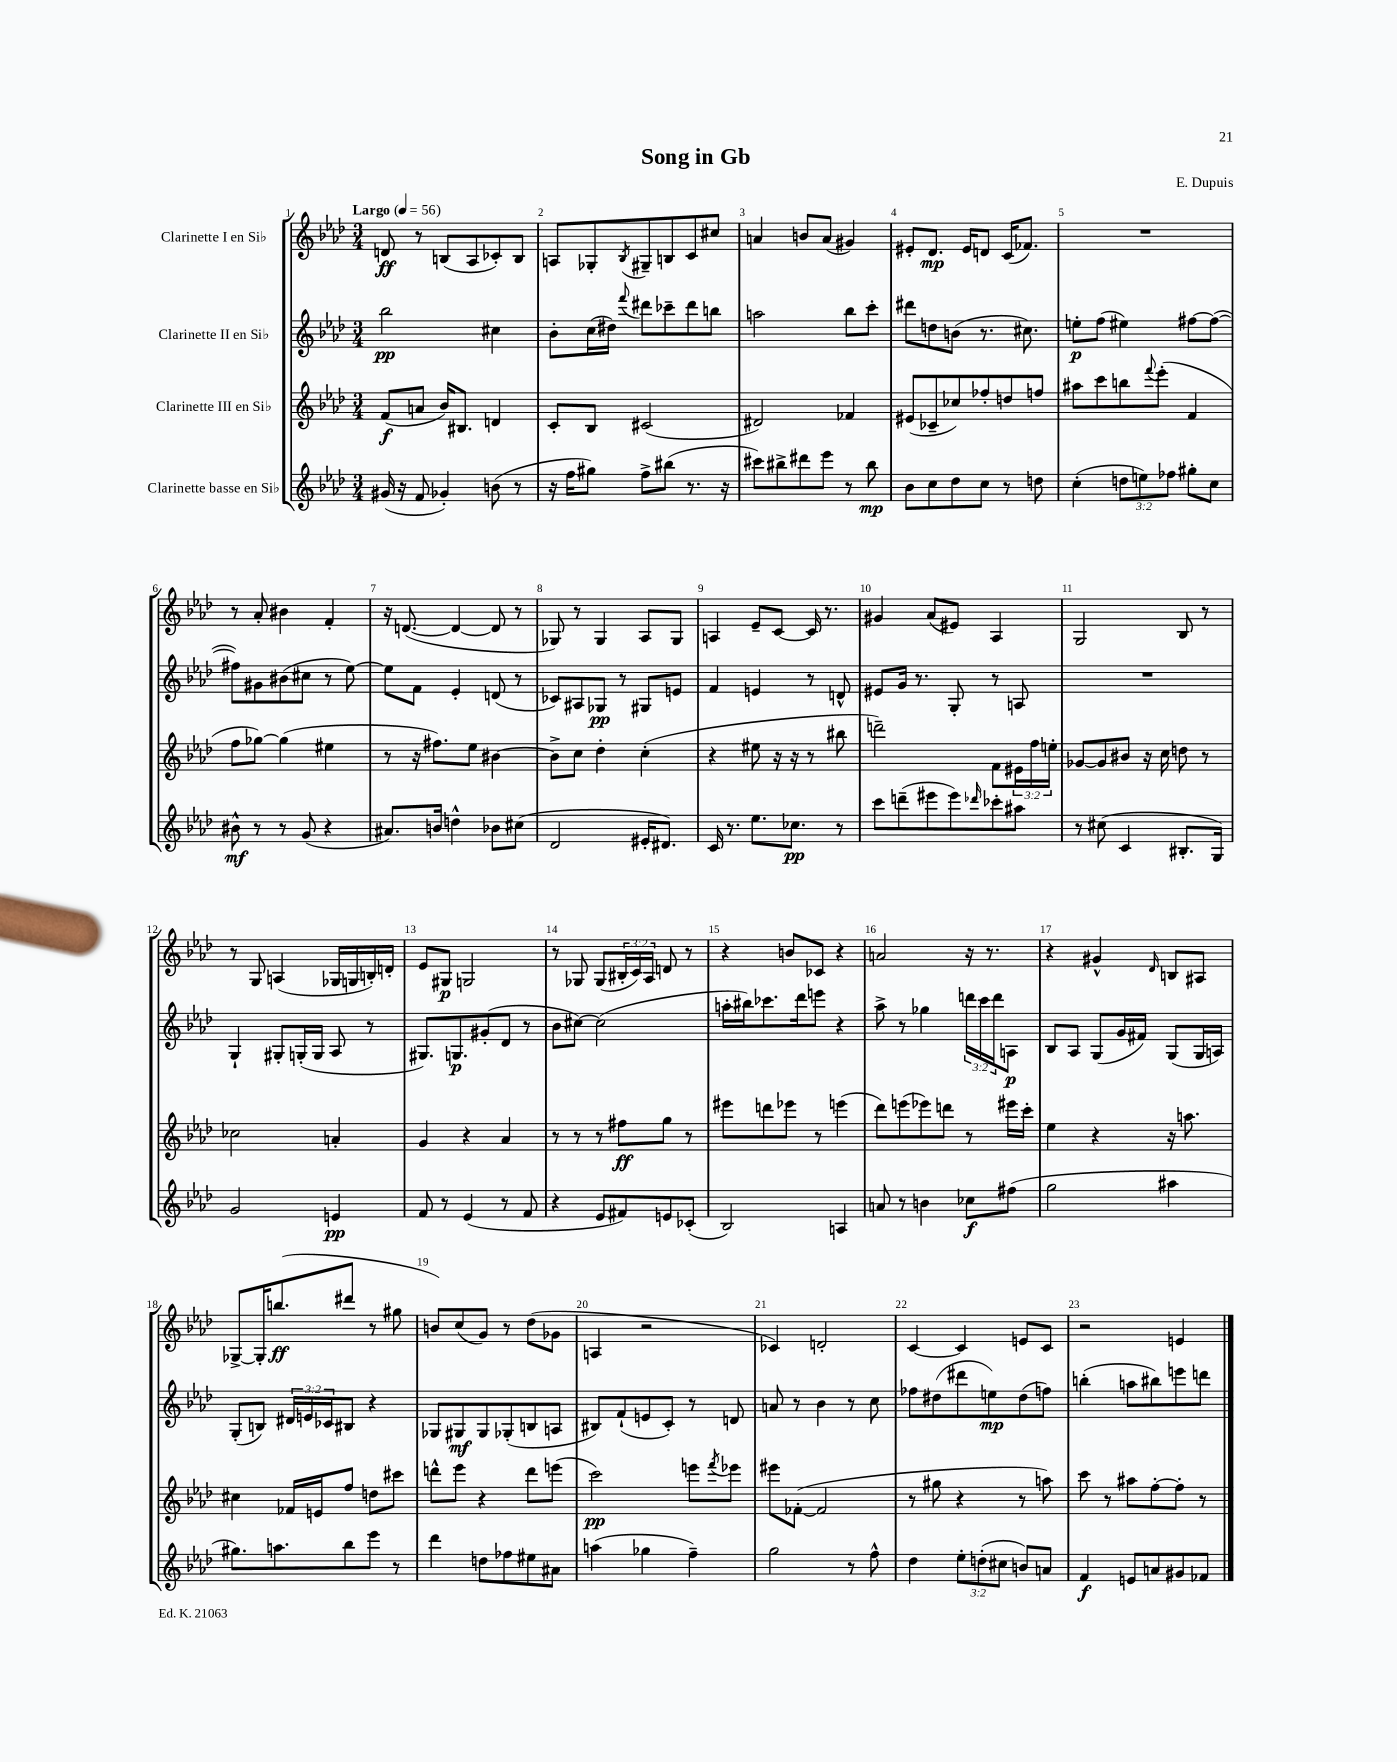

**kern	**kern	**kern	**kern
*staff4	*staff3	*staff2	*staff1
*clefG2	*clefG2	*clefG2	*clefG2
*k[b-e-a-d-]	*k[b-e-a-d-]	*k[b-e-a-d-]	*k[b-e-a-d-]
*M3/4	*M3/4	*M3/4	*M3/4
*MM56	*MM56	*MM56	*MM56
(16g#	(8f	2bb-	8d
16r	.	.	.
8f	8a	.	8r
4g-')	16b-)	.	(8B
.	8.B#	.	.
.	.	.	8A-
(8b	4d	4cc#	8c-')
8r	.	.	8B
=	=	=	=
16r	8c'	8b-'	8A
16ff	.	.	.
8gg#)	8B-	(16cc	8G-'
.	.	16dd#)	.
.	.	8qqfff	8qB-
8ff^	(2c#	8ddd#	8G#~
(8bb#	.	8ccc-~	8B
8.r	.	8ddd#	8c
.	.	8bb	8cc#
16r	.	.	.
=	=	=	=
8ccc#)	2d#)	2aa	4a
8bb#^	.	.	.
8ddd#	.	.	8b
8eee-	.	.	(8a
8r	4f-	8bb-	4g#)
8bb#	.	8ccc'	.
=	=	=	=
8b-	(8e#	8ddd#	8e#'
8cc	8c-~	8dd	8.d-
8dd-	8cc-)	(8b	.
.	.	.	16e#
8cc	8ff-'	8.r	8d
8r	8dd	.	(16c
.	.	8.cc#)	8.f-)
8dd	8ff	.	.
=	=	=	=
(4cc'	8aa#	8ee'	2.r
.	8ccc	(8ff	.
12dd	8bb	4ee#)	.
12ee)	.	.	.
.	8qqfff	.	.
.	(8eee-'	.	.
12ff-	.	.	.
8gg#'	4f	[8ff#	.
8cc	.	(8ff#_	.
=	=	=	=
8b#^^	8ff	8ff#])	8r
8r	[8gg-)	8g#	8a-'
8r	(4gg-]	(8b#	4b#
(8g	.	8cc#	.
4r	4ee#	8r	4f'
.	.	[8ee-)	.
=	=	=	=
8.a#)	8r	8ee-]	16r
.	.	.	([8.d
.	16r	8f	.
16b	8.ff#)	.	.
4dd^^	.	4e-'	4d_
.	8ee-	.	.
8b-	[4b#	(8d	8d]
(8cc#	.	8r	8r
=	=	=	=
2d-	8b#^]	8c-)	8G-)
.	8cc	8A#	8r
.	4dd-'	8G-	4G-
.	.	8r	.
16e#'	(4cc'	8G#	8A-
8.d#)	.	.	.
.	.	8e	8G-
=	=	=	=
16c	4r	4f	4A
8.r	.	.	.
8.ee-	8ee#	4e	8e-~
.	16r	.	[8c
8.cc-	16r	.	.
.	8r	8r	16c]
.	.	.	8.r
8r	8bb#	8d^^	.
=	=	=	=
8ccc	2ddd~)	8e#	4g#
(8ddd~	.	16g	.
.	.	8.r	.
8eee#	.	.	(8a-
8eee#)	.	8G'	8e#)
16qqddd-	.	.	.
8ccc-'	8f	8r	4A-
8aa#	24e#	8A	.
.	24ff	.	.
.	24ee'	.	.
=	=	=	=
8r	[8g-	2.r	2G
(8cc#	8g-]	.	.
4c	8b#	.	.
.	16r	.	.
.	16cc	.	.
8.B#'	8dd	.	8B-
.	8r	.	8r
16G)	.	.	.
=	=	=	=
2g	2cc-	4G`	8r
.	.	.	8G
.	.	8G#'	(4A
.	.	(16G'	.
.	.	16G	.
4e	4a'	8A-	16G-
.	.	.	16G
.	.	8r	16B')
.	.	.	16d'
=	=	=	=
8f	4g	8.G#)	8e-
8r	.	.	8G#
.	.	8.G	.
(4e-	4r	.	2G
.	.	(8g#'	.
8r	4a-	8d-	.
8f	.	8r	.
=	=	=	=
4r	8r	8b-	8r
.	8r	[8cc#)	8G-
8e-	8r	(2cc#]	(8G-
8f#)	8ff#	.	24B#'
.	.	.	24c)
.	.	.	24A-
8e	8gg	.	8d
(8c-'	8r	.	8r
=	=	=	=
2B-)	8eee#	16aa'	4r
.	.	16bb#)	.
.	8ddd	8.ccc-	.
.	8eee-	.	8b
.	.	16ddd-	.
.	8r	8eee	8c-
4A	(4eee	4r	4r
=	=	=	=
8a	8ddd-)	8aa-^	2a
8r	(8eee	8r	.
4b	8eee-)	4gg-	.
.	8ddd	.	.
8cc-	8r	24ddd	16r
.	.	24ccc	.
.	.	.	8.r
.	.	24ddd	.
(8ff#	16eee#	8A	.
.	16ccc'	.	.
=	=	=	=
2gg	4ee-	8B-	4r
.	.	8A-	.
.	4r	(8G	4g#^^
.	.	16g	.
.	.	16f#)	.
.	.	.	16qqd-
4aa#	16r	(8G	8B
.	8.aa	.	.
.	.	16G	8A#
.	.	16A)	.
=	=	=	=
8.gg#)	4cc#	(8G'	[8G-^
.	.	8B)	16G-']
8.aa	.	.	(8.bb
.	16f-	24d#	.
.	.	24e	.
.	16e	.	.
.	.	24c-	.
8bb-	8ff	8B#	8ddd#
8eee-	8dd	4r	8r
8r	8ccc#	.	8gg#
=	=	=	=
4ddd-	8ddd^^	8G-	8b)
.	8eee-	8G#	(8cc
8dd	4r	8G#	8g)
8ff-	.	(8G-'	8r
8ee#	8ddd	8B	(8dd-
8a#	(8eee	8A	8g-
=	=	=	=
(4aa	2ccc)	8B#)	4A
.	.	(8f`	.
4gg-	.	8e	2r
.	.	8c')	.
4ff~)	8eee	8r	.
.	8qfff	.	.
.	8eee-	8d	.
=	=	=	=
2gg	8eee#	8a	4c-)
.	([8f-'	8r	.
.	2f-]	4b-	2d'
8r	.	8r	.
8ff^^	.	8cc	.
=	=	=	=
4dd-	8r	8ff-	[4c
.	8gg#	(8dd#	.
12ee-'	4r	8ddd#	4c]
(12dd'	.	.	.
.	.	8ee)	.
12cc#	.	.	.
8b)	8r	(8dd#	8e
8a	8aa)	8ff)	8c
=	=	=	=
4f	8ccc	(4bb'	2r
.	8r	.	.
8e	8aa#	8aa	.
8a	[8ff'	8bb#)	.
8g#	8ff']	8eee	4e
8f-	8r	8ddd	.
==	==	==	==
*-	*-	*-	*-
